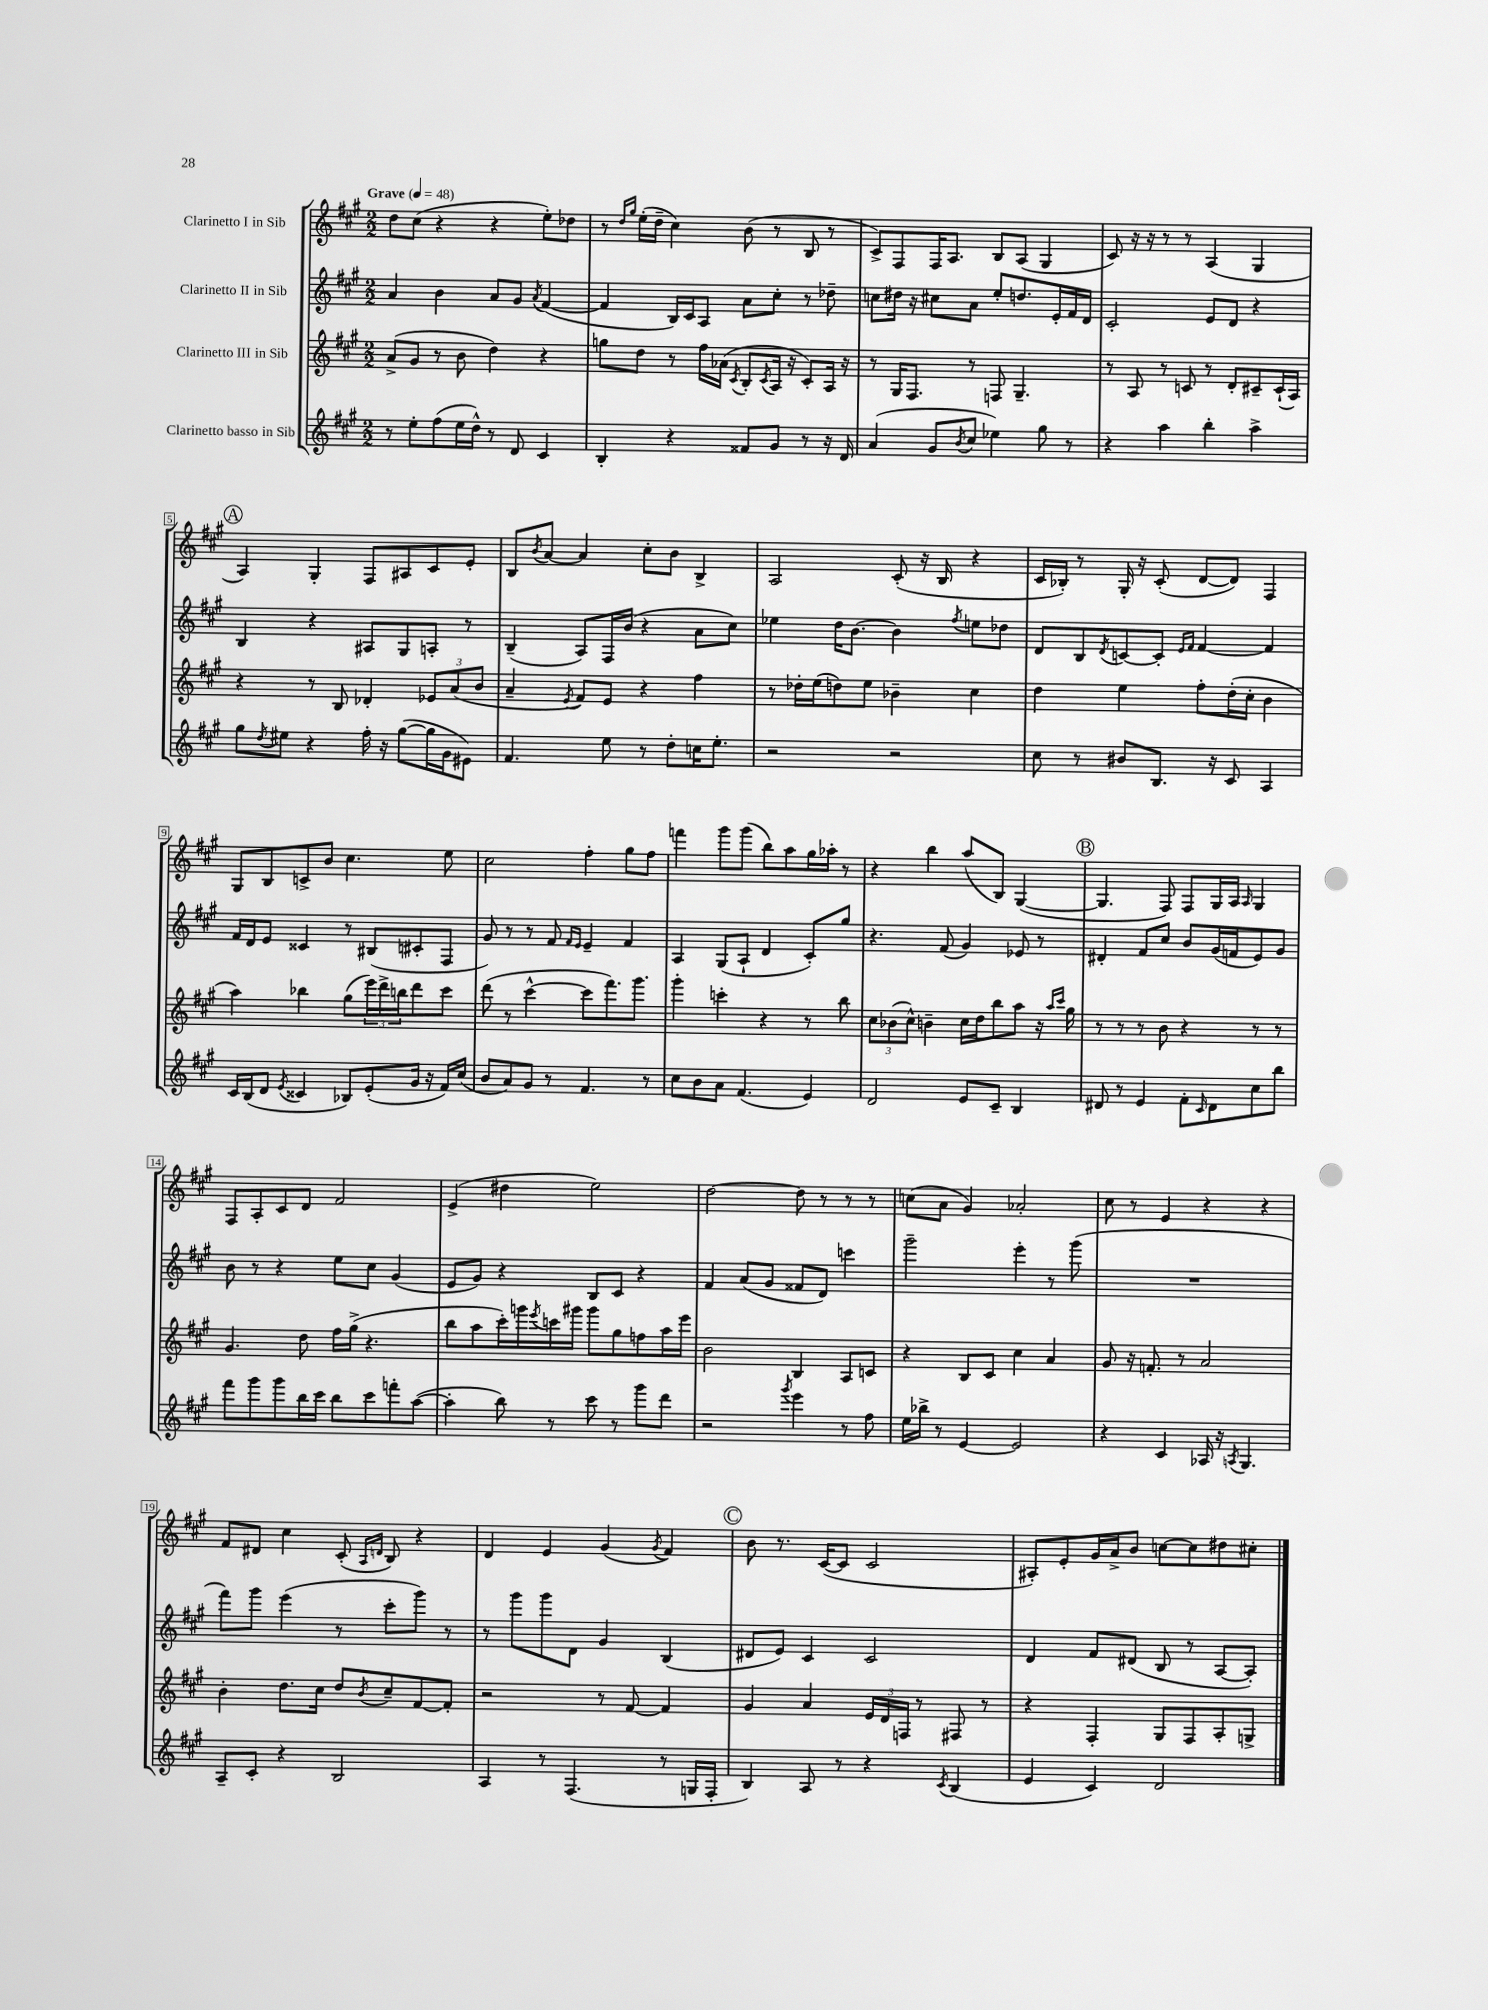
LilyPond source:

<<
\new StaffGroup <<
\new Staff = "s0" \with { instrumentName = "Clarinetto I in Sib" } {
    \clef treble \key a \major \numericTimeSignature \time 2/2 \tempo "Grave" 4 = 48
    d''8 cis''8( r4 r4 e''8-.) des''8 |
    r8 \grace { d''16 gis''16 } e''16-.( d''16-- cis''4) b'8( r8 b8 r8 |
    cis'8->) fis8 fis16 a8. b8 a8( gis4 |
    cis'8) r16 r16 r8 r8 a4( gis4 |
    \mark \markup { \circle "A" } a4) gis4-. fis8 ais8 cis'8 e'8-. |
    b8 \acciaccatura { b'8 } a'8~ a'4 cis''8-. b'8 b4-> |
    a2 cis'8-.( r16 b16 r4 |
    cis'16 bes16-.) r8 gis16-. r16 cis'8-.( d'8~ d'8) fis4 |
    gis8 b8 c'8-> b'8 cis''4. e''8 |
    cis''2 fis''4-. gis''8 fis''8 |
    f'''4 gis'''8 gis'''8( b''8) a''8 gis''16 aes''16-. r8 |
    r4 b''4 a''8( b8) gis4~( |
    \mark \markup { \circle "B" } gis4. fis8) fis8 gis16 a16 \grace { a16 } gis4 |
    fis8 a8-. cis'8 d'8 fis'2 |
    e'4->( dis''4 e''2) |
    d''2~ d''8 r8 r8 r8 |
    c''8( a'8 gis'4) aes'2-. |
    cis''8 r8 e'4 r4 r4 |
    fis'8 dis'8 cis''4 cis'8-.( \grace { a16 d'16 } b8) r4 |
    d'4 e'4 gis'4( \acciaccatura { gis'8 } fis'4) |
    \mark \markup { \circle "C" } b'8 r8. cis'16~( cis'8 cis'2 |
    ais8-.) e'8-. gis'16 a'16-> b'8 c''8~ c''8 dis''8 cis''8-. \bar "|." |
}
\new Staff = "s1" \with { instrumentName = "Clarinetto II in Sib" } {
    \clef treble \key a \major \numericTimeSignature \time 2/2
    a'4 b'4 a'8 gis'8 \acciaccatura { a'8 } fis'4~( |
    fis'4 b16) cis'16 a8 a'8 cis''8-. r8 des''8-- |
    c''8 dis''16 r16 cis''8 a'8 e''8-. d''8. e'16-. fis'16 d'16 |
    cis'2-. e'8 d'8 r4 |
    \mark \markup { \circle "A" } b4 r4 ais8 gis8 a8-. r8 |
    b4--( a8) fis16 b'16( r4 a'8 cis''8) |
    ees''4 d''16 b'8.~ b'4 \acciaccatura { fis''8 } e''8 des''8 |
    d'8 b8 \acciaccatura { d'8 } c'8~ c'8-. \grace { e'16 fis'16 } fis'4~ fis'4 |
    fis'16 d'16 e'8 cisis'4 r8 bis8( cis'8-. fis8 |
    gis'8) r8 r8 fis'8 \grace { fis'16 e'16 } e'4-- fis'4 |
    a4 gis8( a8-! d'4 cis'8-.) gis''8 |
    r4. fis'8( gis'4) ees'8 r8 |
    \mark \markup { \circle "B" } dis'4-. fis'8 cis''8 b'8 gis'16( f'16 e'8) gis'8 |
    b'8 r8 r4 e''8 cis''8 gis'4( |
    e'8 gis'8) r4 b8 cis'8 r4 |
    fis'4 a'8( gis'8 fisis'8 d'8) c'''4 |
    gis'''2-- e'''4-. r8 gis'''8( |
    R1 |
    fis'''8) gis'''8 e'''4( r8 cis'''8-. gis'''8) r8 |
    r8 gis'''8 gis'''8 d'8 gis'4 b4( |
    \mark \markup { \circle "C" } dis'8 e'8) cis'4 cis'2 |
    d'4 fis'8 dis'8( b8 r8 a8~ a8-.) \bar "|." |
}
\new Staff = "s2" \with { instrumentName = "Clarinetto III in Sib" } {
    \clef treble \key a \major \numericTimeSignature \time 2/2
    a'8->( gis'8 r8 b'8 d''4) r4 |
    g''8 d''8 r8 fis''16 aes'16( \acciaccatura { cis'8 } b8-. \acciaccatura { cis'8 } a16 r16 cis'8-.) a16 r16 |
    r8 gis16 fis8. r8 f8 gis4.-- |
    r8 a8 r8 c'8 r8 d'8-. cis'8-- cis'16-!( a16) |
    \mark \markup { \circle "A" } r4 r8 b8 des'4-. \tuplet 3/2 { ees'8 a'8( b'8 } |
    a'4-- \acciaccatura { e'8 } fis'8) e'8 r4 fis''4 |
    r8 des''16-. e''16( d''8) e''8 bes'4-- cis''4 |
    d''4 e''4 fis''8-. d''16-.( cis''16-. b'4 |
    a''4) bes''4 gis''8( \tuplet 3/2 { e'''16) d'''16-> b''16 } d'''8 cis'''8 |
    d'''8( r8 cis'''4~-^ cis'''8 fis'''8.) gis'''8. |
    gis'''4-. c'''4-. r4 r8 b''8 |
    \tuplet 3/2 { cis''8 bes'8( cis''8-^) } b'4-- cis''16 d''16 b''8 a''8 r16 \grace { a''16 cis'''16 } gis''16 |
    \mark \markup { \circle "B" } r8 r8 r8 b'8 r4 r8 r8 |
    gis'4. d''8 fis''16 gis''16->( r4. |
    b''8 a''8 cis'''16-.) g'''16 \acciaccatura { e'''8 } c'''16 gis'''16 gis'''8 gis''8 f''8 a''16 e'''16 |
    b'2 b4 a8 c'8 |
    r4 b8 cis'8 cis''4 a'4 |
    gis'8 r16 f'8.-. r8 a'2 |
    b'4-. d''8. cis''16 d''8 \acciaccatura { b'8 } cis''8-- fis'8~ fis'8-. |
    r2 r8 fis'8~ fis'4 |
    \mark \markup { \circle "C" } gis'4 a'4 \tuplet 3/2 { e'16 d'16 f16 } r8 fis8 r8 |
    r4 fis4-. gis8 fis8 a8-. g8-> \bar "|." |
}
\new Staff = "s3" \with { instrumentName = "Clarinetto basso in Sib" } {
    \clef treble \key a \major \numericTimeSignature \time 2/2
    r8 e''8-. fis''8( e''16 d''16-^) r8 d'8 cis'4 |
    b4-. r4 fisis'8 gis'8 r8 r16 d'16 |
    a'4( gis'8 \acciaccatura { b'8 } cis''8 ees''4) gis''8 r8 |
    r4 a''4 b''4-. a''4-> |
    \mark \markup { \circle "A" } gis''8 \acciaccatura { d''8 } eis''8 r4 fis''16-. r16 gis''8~( gis''16 gis'16 eis'8) |
    fis'4. e''8 r8 d''8-. c''16 e''8.-. |
    r2 r2 |
    cis''8 r8 bis'8 b8. r16 cis'8 a4 |
    cis'16 b16( d'8 \acciaccatura { e'8 } cisis'4 bes8) e'8-.( gis'16 r16 fis'16) cis''16( |
    b'8 a'8) gis'8 r8 fis'4. r8 |
    cis''8 b'8 a'8 fis'4.( e'4) |
    d'2 e'8 cis'8-- b4 |
    \mark \markup { \circle "B" } dis'8 r8 e'4 fis'8-. \grace { cis'16 } dis'8 cis''8 b''8 |
    fis'''8 gis'''8 gis'''8 b''16 cis'''16 b''8 cis'''8 f'''8-. a''8~( |
    a''4-. b''8) r8 cis'''8 r8 gis'''8 d'''8 |
    r2 \acciaccatura { gis'''8 } e'''4 r8 fis''8 |
    e''16 bes''16-> r8 e'4~ e'2 |
    r4 cis'4 aes16 r16 \acciaccatura { a8 } gis4. |
    a8-- cis'8-. r4 b2 |
    a4 r8 fis4.( r8 g16 fis16-. |
    \mark \markup { \circle "C" } b4) a8 r8 r4 \acciaccatura { cis'8 } b4( |
    e'4 cis'4) d'2 \bar "|." |
}
>>
>>
\layout { \context { \Score \override BarNumber.stencil = #(make-stencil-boxer 0.1 0.3 ly:text-interface::print) } }
